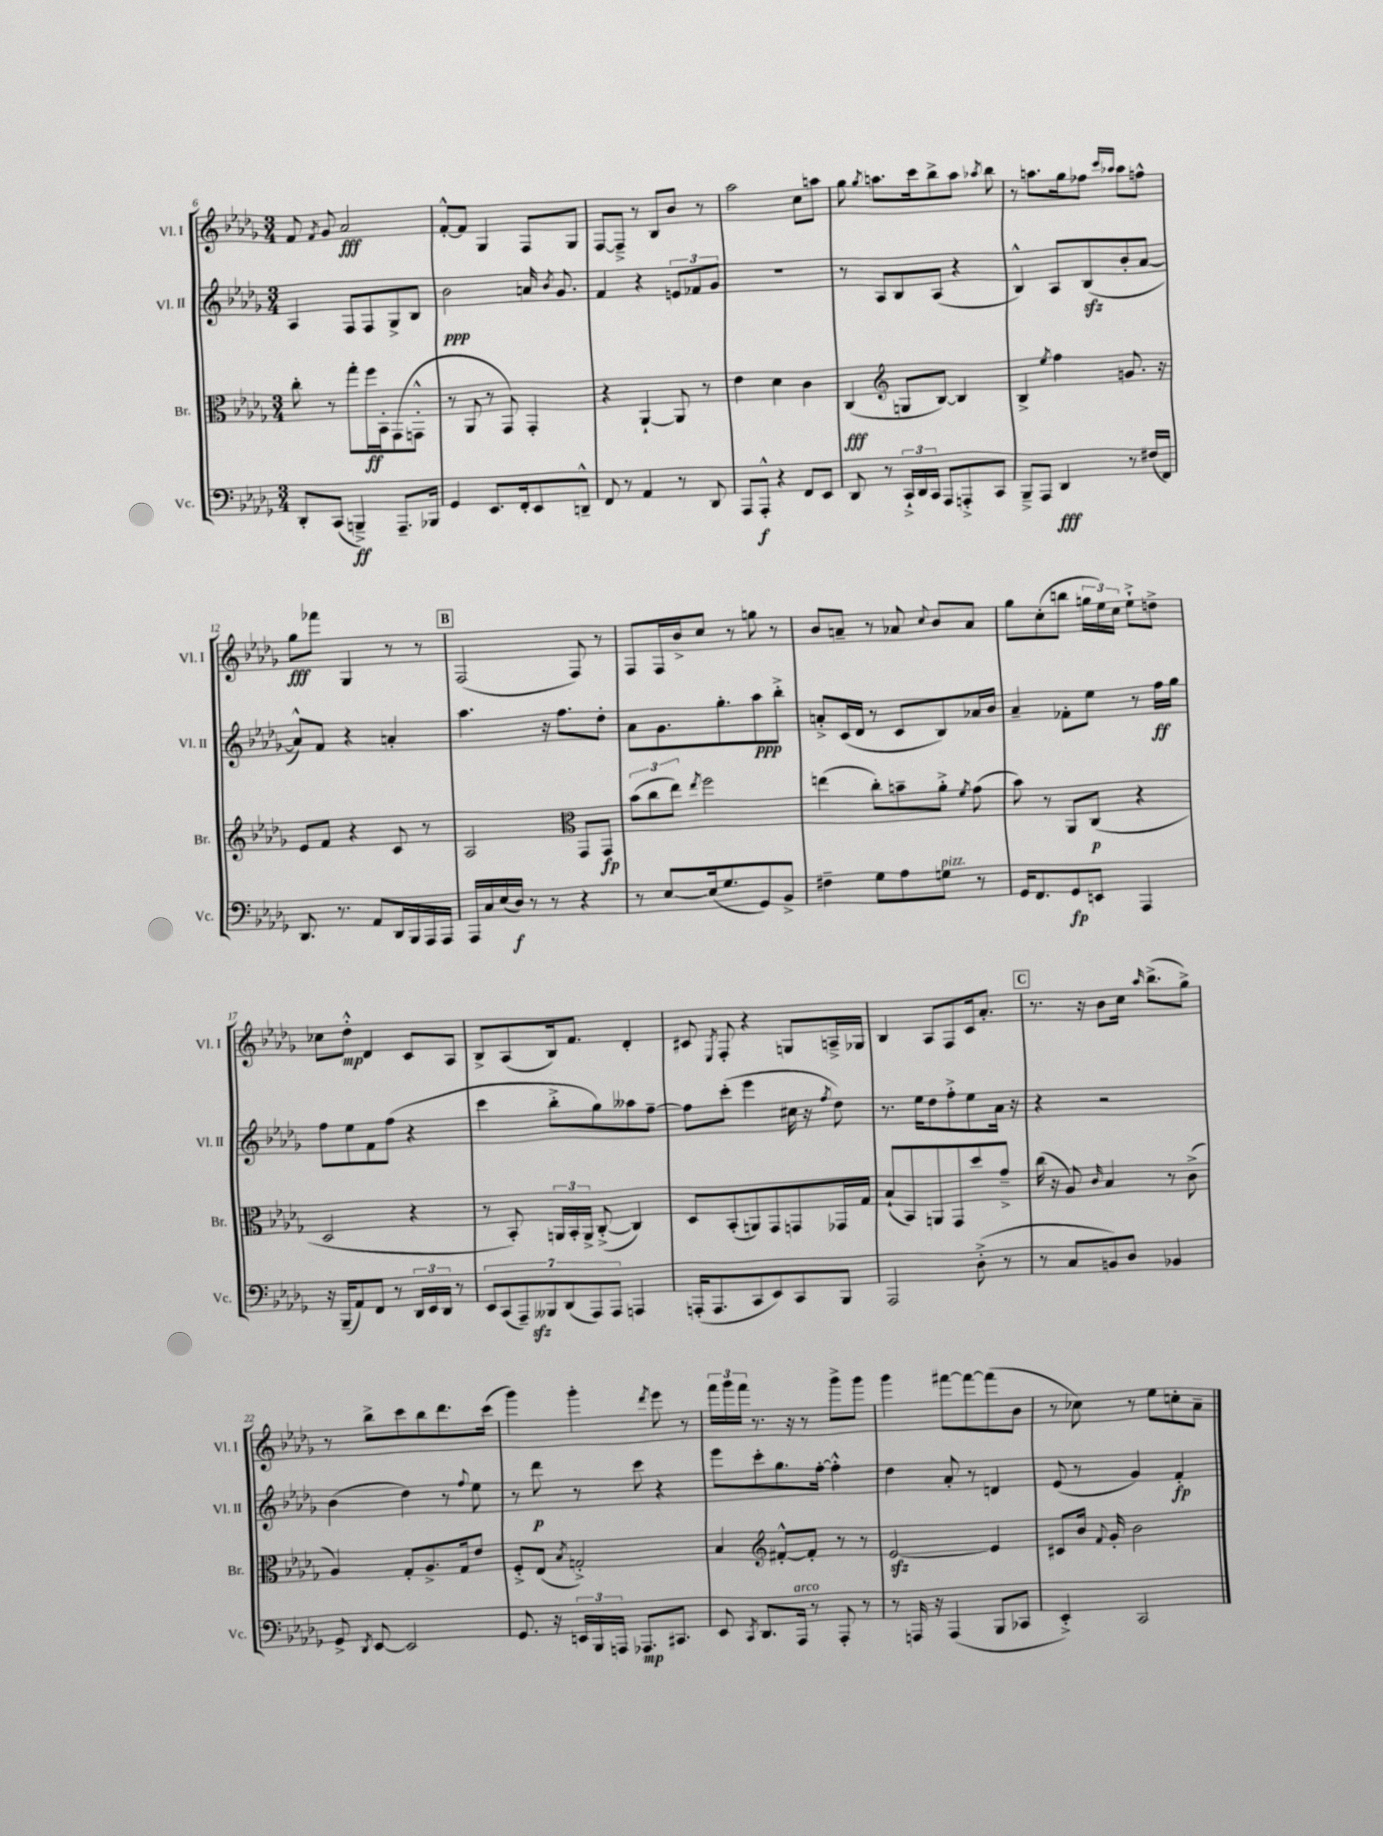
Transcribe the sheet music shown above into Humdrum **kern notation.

**kern	**dynam	**kern	**dynam	**kern	**dynam	**kern	**dynam
*part4	*part4	*part3	*part3	*part2	*part2	*part1	*part1
*staff4	*staff4	*staff3	*staff3	*staff2	*staff2	*staff1	*staff1
*I"Vc.	*	*I"Br.	*	*I"Vl. II	*	*I"Vl. I	*
*I'Vc.	*	*I'Br.	*	*I'Vl. II	*	*I'Vl. I	*
*clefF4	*	*clefC3	*	*clefG2	*	*clefG2	*
*k[b-e-a-d-g-]	*	*k[b-e-a-d-g-]	*	*k[b-e-a-d-g-]	*	*k[b-e-a-d-g-]	*
*M3/4	*	*M3/4	*	*M3/4	*	*M3/4	*
=6	=6	=6	=6	=6	=6	=6	=6
8DD-'/L	.	8cc'\	.	4A-/	.	8f/	.
.	.	.	.	.	.	8qf/	.
(8CC/J	.	8r	.	.	.	8g-/	.
4BBBn~^/)	ff	8gg-'\L	.	8F/L	.	2a-/	fff
.	.	16ff\L	ff	8F/	.	.	.
.	.	16BB-'\J	.	.	.	.	.
8.AAA-~/L	.	(8GG-\	.	8G-^/	.	.	.
.	.	8GGn'^^\J	.	8B-/J	.	.	.
16BBB-X/Jk	.	.	.	.	.	.	.
=7	=7	=7	=7	=7	=7	=7	=7
4GG-/	.	8r	.	2b-\	ppp	[8f'^^/L	.
.	.	8AA-/	.	.	.	8f/J]	.
8.EE-/L	.	8r	.	.	.	4G-/	.
.	.	8GG-/)	.	.	.	.	.
16FF'/k	.	.	.	.	.	.	.
8EE-/	.	4GG-'/	.	16an/	.	8F/L	.
.	.	.	.	8qb-/	.	.	.
.	.	.	.	8.g-/	.	.	.
8DDn~^^/J	.	.	.	.	.	8G-/J	.
=8	=8	=8	=8	=8	=8	=8	=8
8FF/	.	4r	.	4f/	.	[8F/L	.
8r	.	.	.	.	.	8F~^/J]	.
4AA-/	.	[4AA-`/	.	4r	.	8r	.
.	.	.	.	.	.	8B-/L	.
8r	.	8AA-/]	.	12en/L	.	8b-/J	.
.	.	.	.	12f-X/	.	.	.
8DD-/	.	8r	.	.	.	8r	.
.	.	.	.	12g-/J	.	.	.
=9	=9	=9	=9	=9	=9	=9	=9
8AAA-/L	.	4e-\	.	2.r	.	2aa-\	.
8AAA-'^^/J	f	.	.	.	.	.	.
4r	.	4d-\	.	.	.	.	.
8FF/L	.	4c\	.	.	.	8cc\L	.
8EE-/J	.	.	.	.	.	8aan\J	.
=10	=10	=10	=10	=10	=10	=10	=10
8DD-/	.	(4C/	fff	8r	.	8gg-\	.
.	.	.	.	.	.	8qgg-/	.
8r	.	.	.	8A-/L	.	8.aan\L	.
*	*	*clefG2	*	*	*	*	*
24CC`^/LL	.	8Gn/L	.	8B-/	.	.	.
24DD-/	.	.	.	.	.	.	.
.	.	.	.	.	.	16ccc\k	.
24CC/JJ	.	.	.	.	.	.	.
8AAA-/L	.	[8B-/J)	.	(8A-/J	.	8bb-^\	.
8AAAn'^/	.	4B-/]	.	4r	.	8aa\J	.
.	.	.	.	.	.	8qaa-X/	.
8CC/J	.	.	.	.	.	8bb-\	.
=11	=11	=11	=11	=11	=11	=11	=11
8BBB-~^/L	.	4B-^/	.	4B-^^/)	.	8r	.
8AAA-/J	.	.	.	.	.	8.aan\L	.
.	.	8qee-/	.	.	.	.	.
4DD-/	fff	4ff\	.	8A-/L	.	.	.
.	.	.	.	.	.	16gg-\k	.
.	.	.	.	(8B-zz/	.	8ff-X\J	.
.	.	.	.	.	.	16qqccc/LL	.
.	.	.	.	.	.	16qqaa-X/JJ	.
8r	.	8.gn/	.	8b-'/	.	8aa-\L	.
(16F#X/LL	.	.	.	[8a-/J	.	8ffn^^\J	.
16FF/JJ)	.	16r	.	.	.	.	.
!!LO:LB:g=z
=12	=12	=12	=12	=12	=12	=12	=12
8.DD-/	.	8e-/L	.	8a-^^/L])	.	8gg-\L	fff
.	.	8f/J	.	8f/J	.	8fff-X\J	.
8.r	.	.	.	.	.	.	.
.	.	4r	.	4r	.	4G-/	.
8AA-/L	.	.	.	.	.	.	.
16DD-/L	.	8c/	.	4an'/	.	8r	.
16BBB-/	.	.	.	.	.	.	.
16AAA-/	.	8r	.	.	.	8r	.
16AAA-/JJ	.	.	.	.	.	.	.
!!LO:REH:place=s1:t=B
=13	=13	=13	=13	=13	=13	=13	=13
16AAA-/LL	.	2A-/	.	4.aa-\	.	(2F/	.
16C/	.	.	.	.	.	.	.
(16E-/	.	.	.	.	.	.	.
16D-/JJ)	f	.	.	.	.	.	.
8r	.	.	.	.	.	.	.
8r	.	.	.	16r	.	.	.
.	.	.	.	8.ff\L	.	.	.
*	*	*clefC3	*	*	*	*	*
4r	.	8GG-/L	.	.	.	8F/)	.
.	.	8GG-/J	fp	8dd-'\J	.	8r	.
=14	=14	=14	=14	=14	=14	=14	=14
8r	.	(12b-\L	.	8a-\L	.	8F/L	.
.	.	12cc\	.	.	.	.	.
[8E-/L	.	.	.	8.g-\	.	16F/L	.
.	.	12ee-\J)	.	.	.	.	.
.	.	.	.	.	.	16b-^/J	.
.	.	8qee-/	.	.	.	.	.
(16E-/k]	.	2ff\	.	.	.	8cc/J	.
8.G-/	.	.	.	8.gg-'\	.	.	.
.	.	.	.	.	.	8r	.
8GG-/)	.	.	.	8aa-\	ppp	8ggn\	.
8BB-^/J	.	.	.	8bb-'^\J	.	8r	.
=15	=15	=15	=15	=15	=15	=15	=15
4F#X~\	.	(4een\	.	8an'^/L	.	8b-/L	.
.	.	.	.	(16c/L	.	8an~/J	.
.	.	.	.	16d-/JJ	.	.	.
8G-\L	.	8cc'\L)	.	8r	.	8r	.
8A-\	.	8bn~\	.	8c/L	.	8a-X/	.
.	.	.	.	.	.	8qqcc/	.
!LO:TX:a:i:t=pizz.	!	!	!	!	!	!	!
8Gn\J	.	8a-'^\J	.	8B-/)	.	8b-/L	.
.	.	8qf/	.	.	.	.	.
8r	.	(8g-\	.	16a-X/L	.	8a-/J	.
.	.	.	.	16b-/JJ	.	.	.
=16	=16	=16	=16	=16	=16	=16	=16
16GG-/KL	.	8b-\)	.	4a-~/	.	8gg-\L	.
8.FF/	.	.	.	.	.	.	.
.	.	8r	.	.	.	(8cc'\	.
8GG-/	fp	8AA-/L	.	8f-X'\L	.	8bbn\J	.
8EEn/J	.	(8C/J	p	8ee-\J	.	24ggn\LL	.
.	.	.	.	.	.	24ee-\)	.
.	.	.	.	.	.	24cc\JJ	.
4AAA-/	.	4r	.	8r	.	8ee-`^\L	.
.	.	.	.	16ff\LL	ff	8ddn^\J	.
.	.	.	.	16gg-\JJ	.	.	.
!!LO:LB:g=z
=17	=17	=17	=17	=17	=17	=17	=17
16r	.	2D-/	.	8ff\L	.	8cc-X\L	.
(16BBB-~/KL	.	.	.	.	.	.	.
8AA-/)	.	.	.	8ee-\	.	8dd-'^^\J	mp
8FF/J	.	.	.	8f\	.	4d-/	.
8r	.	.	.	(8ff\J	.	.	.
24DD-/LL	.	4r	.	4r	.	8c/L	.
24EE-/	.	.	.	.	.	.	.
24DD-/JJ	.	.	.	.	.	.	.
8r	.	.	.	.	.	8A-/J	.
=18	=18	=18	=18	=18	=18	=18	=18
14EE-/L	.	8r	.	4ccc\	.	8B-^/L	.
(14CC/	.	.	.	.	.	.	.
.	.	8BB-'/)	.	.	.	(8A-/	.
14AAA-~/)	.	.	.	.	.	.	.
14BBB--Xzz/	.	.	.	.	.	.	.
.	.	24AAn/LL	.	8bb-'^\L	.	16B-/k)	.
(14DD-/	.	.	.	.	.	.	.
.	.	24BB-'/	.	.	.	.	.
.	.	.	.	.	.	8.f/J	.
.	.	24AA^/JJ	.	.	.	.	.
14AAA-/)	.	.	.	.	.	.	.
.	.	([8C'^/	.	8gg-\)	.	.	.
14AAA-/J	.	.	.	.	.	.	.
4AAAn/	.	4C/])	.	8aa--X\	.	4d-'/	.
.	.	.	.	[8ff~\J	.	.	.
=19	=19	=19	=19	=19	=19	=19	=19
(16AAAn'/KL	.	8D-/L	.	8ff\L]	.	8c#X/	.
8.AAA/	.	.	.	.	.	.	.
.	.	.	.	.	.	8qE-/	.
.	.	(8BB-'/	.	(8ccc'\J	.	8F'/	.
8CC/	.	8AAn/)	.	4eee-\	.	4r	.
8EE-/)	.	8GG-/	.	.	.	.	.
8CC/	.	8GGn/	.	16cc#X\	.	8Gn/L	.
.	.	.	.	16r	.	.	.
.	.	.	.	8qff/	.	.	.
8BBB-/J	.	16GG-X/L	.	8dd-\)	.	16An~^/L	.
.	.	16G-/JJ	.	.	.	16G-X/JJ	.
=20	=20	=20	=20	=20	=20	=20	=20
2AAA-/	.	(8B-`/L	.	8.r	.	4B-/	.
.	.	8BB-/)	.	.	.	.	.
.	.	.	.	16ee-\KL	.	.	.
.	.	8AAn/	.	8dd-\	.	8A-/L	.
.	.	8GG-/	.	8ff'^\	.	8F/	.
(8D-'^\	.	8dd-/	.	8ee-\	.	16c/k	.
.	.	.	.	.	.	8.a-'/J	.
8r	.	8g-~^/J	.	16a-\Jk	.	.	.
.	.	.	.	16r	.	.	.
!!LO:REH:place=s1:t=C
=21	=21	=21	=21	=21	=21	=21	=21
8r	.	(16cc\	.	4r	.	8.r	.
.	.	16r	.	.	.	.	.
8C/L	.	8A-/)	.	.	.	.	.
.	.	.	.	.	.	16r	.
.	.	16qqc/	.	.	.	.	.
8BBn/)	.	4B-/	.	2r	.	8b-\L	.
8D-/J	.	.	.	.	.	16cc\Jk	.
.	.	.	.	.	.	16qqaa-/	.
.	.	.	.	.	.	(8.bb-^\L	.
4BB-X/	.	8r	.	.	.	.	.
.	.	(8c^\	.	.	.	8gg-^\J)	.
!!LO:LB:g=z
=22	=22	=22	=22	=22	=22	=22	=22
8GG-^/	.	4A-/)	.	(4b-\	.	8r	.
8qDD-/	.	.	.	.	.	.	.
[8EE-/	.	.	.	.	.	8bb-^\L	.
2EE-/]	.	8G-'/L	.	4dd-\)	.	8ccc\	.
.	.	8.A-^/	.	.	.	8bb-\	.
.	.	.	.	8r	.	8.ddd-\	.
.	.	16G-/k	.	.	.	.	.
.	.	.	.	8qqff/	.	.	.
.	.	8e-/J	.	8ee-\	.	.	.
.	.	.	.	.	.	(16ccc\Jk	.
=23	=23	=23	=23	=23	=23	=23	=23
8.GG-/	.	8F'^/L	.	8r	.	4ggg-\)	.
.	.	(8E-/J	.	8ddd-\	p	.	.
16r	.	.	.	.	.	.	.
.	.	8qB-/	.	.	.	.	.
24EEn/LL	.	2Gn'^/)	.	8r	.	4ggg-'\	.
24BBB-/	.	.	.	.	.	.	.
24AAAn/JJ	.	.	.	.	.	.	.
8.AAA-X/L	mp	.	.	8ccc\	.	.	.
.	.	.	.	.	.	8qddd-/	.
.	.	.	.	4r	.	8eee-\	.
8.CC#X/J	.	.	.	.	.	.	.
.	.	.	.	.	.	8r	.
=24	=24	=24	=24	=24	=24	=24	=24
8EE-/	.	4B-/	.	8eee-\L	.	24fff\LL	.
.	.	.	.	.	.	24ggg-\	.
.	.	.	.	.	.	24fff\JJ	.
8qCC/	.	.	.	.	.	.	.
8.DD-/L	.	.	.	8ccc'\	.	8.r	.
*	*	*clefG2	*	*	*	*	*
.	.	[8f#X'^^/L	.	8.gg-\	.	.	.
!LO:TX:a:i:t=arco	!	!	!	!	!	!	!
16AAA-/Jk	.	.	.	.	.	16r	.
8r	.	8f#'/J]	.	.	.	8r	.
.	.	.	.	[16ff'\Jk	.	.	.
8AAA-'/	.	8r	.	4ff'^^\]	.	8ggg-^\L	.
8r	.	8r	.	.	.	8ggg-\J	.
=25	=25	=25	=25	=25	=25	=25	=25
8r	.	[2e-zz/	.	4dd-\	.	4ggg-\	.
16AAAn/	.	.	.	.	.	.	.
16r	.	.	.	.	.	.	.
(4AAA/	.	.	.	8a-'/	.	[8fff#X\L	.
.	.	.	.	8r	.	8fff#\_	.
8BBB-/L	.	4e-/]	.	4dn/	.	(8fff#\]	.
8CC-X/J	.	.	.	.	.	8b-\J	.
=26	=26	=26	=26	=26	=26	=26	=26
4EE-'^/)	.	8c#X/L	.	(8e-/	.	8r	.
.	.	16b-/Jk	.	8r	.	8cc-X\)	.
.	.	8qqf/	.	.	.	.	.
.	.	16g-'/	.	.	.	.	.
2CC/	.	2b-\	.	4g-/)	.	8r	.
.	.	.	.	.	.	8ee-\L	.
.	.	.	.	4f'/	fp	8ccn'\	.
.	.	.	.	.	.	8a-~\J	.
==	==	==	==	==	==	==	==
*-	*-	*-	*-	*-	*-	*-	*-
